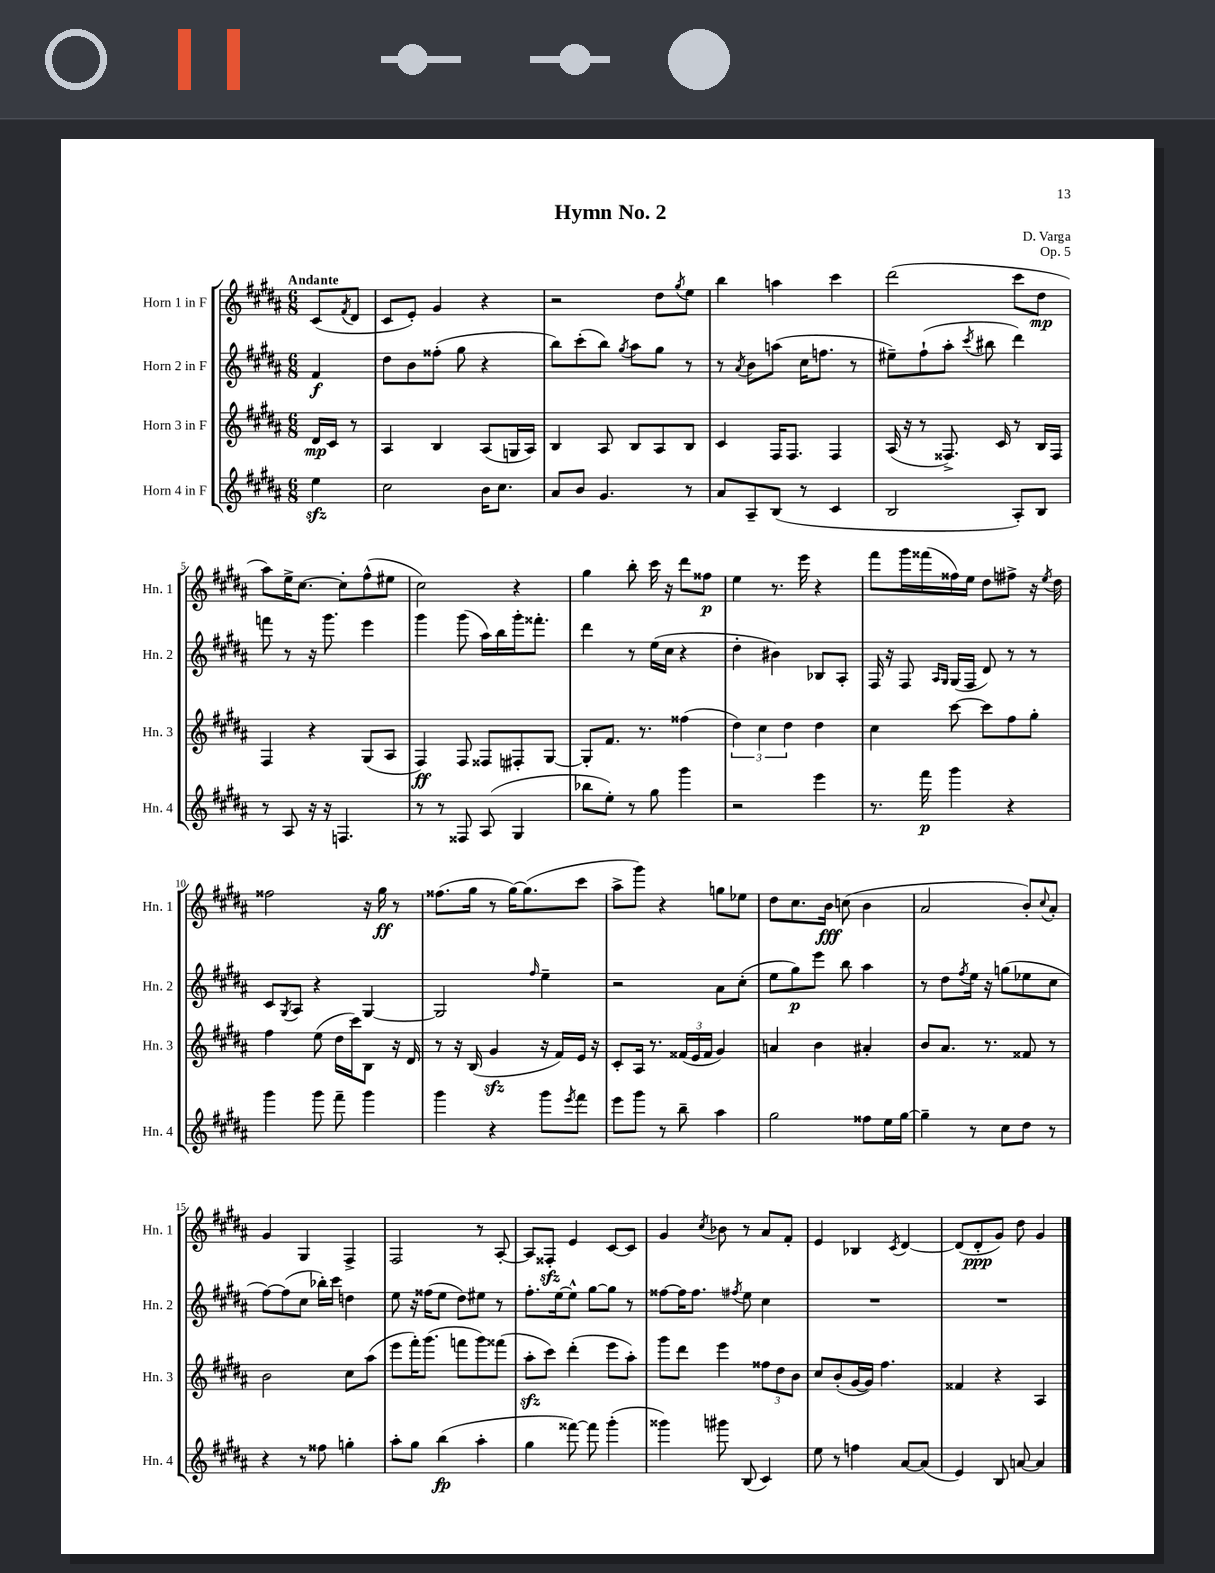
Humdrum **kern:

**kern	**dynam	**kern	**dynam	**kern	**dynam	**kern	**dynam
*part4	*part4	*part3	*part3	*part2	*part2	*part1	*part1
*staff4	*staff4	*staff3	*staff3	*staff2	*staff2	*staff1	*staff1
*I"Horn 4 in F	*	*I"Horn 3 in F	*	*I"Horn 2 in F	*	*I"Horn 1 in F	*
*I'Hn. 4	*	*I'Hn. 3	*	*I'Hn. 2	*	*I'Hn. 1	*
*clefG2	*	*clefG2	*	*clefG2	*	*clefG2	*
*k[f#c#g#d#a#]	*	*k[f#c#g#d#a#]	*	*k[f#c#g#d#a#]	*	*k[f#c#g#d#a#]	*
*M6/8	*	*M6/8	*	*M6/8	*	*M6/8	*
=	=	=	=	=	=	=	=
!	!	!	!	!	!	!LO:TX:a:B:t=Andante	!
4eezz\	.	16d#/LL	mp	4f#/	f	(8c#/L	.
.	.	16c#/JJ	.	.	.	.	.
.	.	.	.	.	.	8qf#/	.
.	.	8r	.	.	.	8d#/J	.
=1	=1	=1	=1	=1	=1	=1	=1
2cc#\	.	4A#/	.	8dd#\L	.	8c#/L	.
.	.	.	.	8b\	.	8e'/J)	.
.	.	4B/	.	(8ff##X'\J	.	4g#/	.
.	.	.	.	8gg#\	.	.	.
16b\KL	.	(8A#/L	.	4r	.	4r	.
8.cc#\J	.	.	.	.	.	.	.
.	.	16Gn/L	.	.	.	.	.
.	.	16A#/JJ)	.	.	.	.	.
=2	=2	=2	=2	=2	=2	=2	=2
8a#/L	.	4B/	.	8bb\L)	.	2r	.
8b/J	.	.	.	(8ccc#'\	.	.	.
4.g#/	.	8A#/	.	8bb\J)	.	.	.
.	.	.	.	8qgg#/	.	.	.
.	.	8B/L	.	8aa#\L	.	.	.
.	.	8A#/	.	8gg#\J	.	8dd#\L	.
.	.	.	.	.	.	8qgg#/	.
8r	.	8B/J	.	8r	.	8ee\J	.
=3	=3	=3	=3	=3	=3	=3	=3
8a#/L	.	4c#/	.	8r	.	4bb\	.
.	.	.	.	8qa#/	.	.	.
8A#~/	.	.	.	8b\L	.	.	.
(8B/J	.	16F#/KL	.	(8aan\J	.	4aan\	.
.	.	8.F#/J	.	.	.	.	.
8r	.	.	.	16cc#\KL	.	.	.
.	.	.	.	8.ffn\J	.	.	.
4c#/	.	4F#/	.	.	.	4ccc#\	.
.	.	.	.	8r	.	.	.
=4	=4	=4	=4	=4	=4	=4	=4
2B/	.	(16A#/	.	8ee#X~\L)	.	(2ddd#\	.
.	.	16r	.	.	.	.	.
.	.	8r	.	(8ff#`\	.	.	.
.	.	8.F##X^/)	.	8aa#'\J	.	.	.
.	.	.	.	8qccc#/	.	.	.
.	.	.	.	8bb#X\	.	.	.
.	.	16c#/	.	.	.	.	.
8A#'/L)	.	8r	.	4ddd#\)	.	8ccc#\L	.
8B/J	.	16B/LL	.	.	.	8dd#\J	mp
.	.	16F##/JJ	.	.	.	.	.
!!LO:LB:g=z
=5	=5	=5	=5	=5	=5	=5	=5
8r	.	4F#/	.	8fffn\	.	8aa#\L)	.
8A#/	.	.	.	8r	.	16ee^\K	.
.	.	.	.	.	.	[8.cc#\J	.
16r	.	4r	.	16r	.	.	.
16r	.	.	.	8.ggg#\	.	.	.
4.Fn/	.	.	.	.	.	8cc#'\L]	.
.	.	(8G#/L	.	4eee\	.	(8ff#^^\	.
.	.	8A#/J	.	.	.	8ee#X\J	.
=6	=6	=6	=6	=6	=6	=6	=6
8r	.	4F#/)	ff	4ggg#\	.	2cc#\)	.
8r	.	.	.	.	.	.	.
8F##X/	.	8F#/	.	(8ggg#\	.	.	.
(8A#/	.	8F##X/L	.	16aa#\LL)	.	.	.
.	.	.	.	16bb\	.	.	.
4G#/	.	8F#X'/	.	16ggg#'\J	.	4r	.
.	.	.	.	8.fff##X'\J	.	.	.
.	.	[8G#/J	.	.	.	.	.
=7	=7	=7	=7	=7	=7	=7	=7
8bb-X\L	.	8G#'/L]	.	4ddd#\	.	4gg#\	.
8ee'\J)	.	8.f#/J	.	.	.	.	.
8r	.	.	.	8r	.	8bb'\	.
.	.	8.r	.	.	.	.	.
8gg#\	.	.	.	(16ee\LL	.	16ccc#\	.
.	.	.	.	16cc#\JJ	.	16r	.
4ggg#\	.	(4ff##X\	.	4r	.	8ddd#\L	.
.	.	.	.	.	.	8ff##X\J	p
=8	=8	=8	=8	=8	=8	=8	=8
2r	.	6dd#\)	.	4dd#'\	.	4ee\	.
.	.	6cc#\	.	.	.	.	.
.	.	.	.	4b#X\)	.	8.r	.
.	.	6dd#\	.	.	.	.	.
.	.	.	.	.	.	16eee\	.
4eee\	.	4dd#\	.	8B-X/L	.	4r	.
.	.	.	.	8A#'/J	.	.	.
=9	=9	=9	=9	=9	=9	=9	=9
8.r	.	4cc#\	.	16F#/	.	8fff#\L	.
.	.	.	.	16r	.	.	.
.	.	.	.	8F#/	.	16ggg#\L	.
16fff#\	p	.	.	.	.	(16fff##X\	.
.	.	.	.	16qqA#/LL	.	.	.
.	.	.	.	16qqG#/JJ	.	.	.
4ggg#\	.	[8ccc#\	.	(16G#/LL	.	16ff##X\)	.
.	.	.	.	16F#/JJ	.	16ee\JJ	.
.	.	8ccc#\L]	.	8d#/)	.	8dd#\L	.
4r	.	8ff#\	.	8r	.	8ff#X^\J	.
.	.	8gg#'\J	.	8r	.	16r	.
.	.	.	.	.	.	8qee/	.
.	.	.	.	.	.	16dd#\	.
!!LO:LB:g=z
=10	=10	=10	=10	=10	=10	=10	=10
4ggg#\	.	4ff#\	.	8c#/L	.	2ff##X\	.
.	.	.	.	8qG#/	.	.	.
.	.	.	.	8A#/J	.	.	.
8ggg#\	.	(8ee\	.	4r	.	.	.
8fff#~\	.	16dd#\LL	.	.	.	.	.
.	.	16ccc#\J)	.	.	.	.	.
4ggg#\	.	8B\J	.	[4G#/	.	16r	.
.	.	.	.	.	.	16gg#\	ff
.	.	16r	.	.	.	8r	.
.	.	16d#/	.	.	.	.	.
=11	=11	=11	=11	=11	=11	=11	=11
4ggg#\	.	8r	.	2G#/]	.	(8.ff##X\L	.
.	.	16r	.	.	.	.	.
.	.	(16B/	.	.	.	16gg#\Jk	.
4r	.	4g#zz/	.	.	.	8r	.
.	.	.	.	.	.	[16gg#\KL)	.
.	.	.	.	.	.	(8.gg#\]	.
.	.	.	.	16qqff#/	.	.	.
8ggg#\L	.	16r	.	4ee~\	.	.	.
.	.	16f#/LL)	.	.	.	.	.
8qeee/	.	.	.	.	.	.	.
8fff#\J	.	16e/JJ	.	.	.	8ccc#\J	.
.	.	16r	.	.	.	.	.
=12	=12	=12	=12	=12	=12	=12	=12
8eee\L	.	8c#'/L	.	2r	.	8aa#^\L	.
8ggg#\J	.	16A#/Jk	.	.	.	8ggg#\J)	.
.	.	8.r	.	.	.	.	.
8r	.	.	.	.	.	4r	.
8bb~\	.	(24f##X/LL	.	.	.	.	.
.	.	24e/	.	.	.	.	.
.	.	24f##/JJ	.	.	.	.	.
4aa#\	.	4g#/)	.	8a#\L	.	8ggn\L	.
.	.	.	.	(8cc#'\J	.	8ee-X\J	.
=13	=13	=13	=13	=13	=13	=13	=13
2gg#\	.	4an/	.	8ee\L	.	8dd#\L	.
.	.	.	.	8gg#\)	p	8.cc#\	.
.	.	4b\	.	8eee\J	.	.	.
.	.	.	.	.	.	16b\Jk	fff
.	.	.	.	8bb\	.	(8ccn\	.
8ff##X\L	.	4a#X'/	.	4aa#\	.	4b\	.
16ee\L	.	.	.	.	.	.	.
[16gg#\JJ	.	.	.	.	.	.	.
=14	=14	=14	=14	=14	=14	=14	=14
4gg#~\]	.	8b/L	.	8r	.	2a#/	.
.	.	8.a#/J	.	8dd#\L	.	.	.
.	.	.	.	8qff#/	.	.	.
8r	.	.	.	16ee\Jk	.	.	.
.	.	8.r	.	16r	.	.	.
8cc#\L	.	.	.	(8ggn\L	.	.	.
8dd#\J	.	8f##X/	.	8ee-X\	.	8b'/L)	.
.	.	.	.	.	.	8qqcc#/	.
8r	.	8r	.	8cc#\J	.	8a#'/J	.
!!LO:LB:g=z
=15	=15	=15	=15	=15	=15	=15	=15
4r	.	2b\	.	[8ff#\L)	.	4g#/	.
.	.	.	.	(8ff#\]	.	.	.
8r	.	.	.	8cc#\J	.	4G#/	.
8ff##X\	.	.	.	16bb-X'\LL)	.	.	.
.	.	.	.	16ccc#\JJ	.	.	.
4ggn'\	.	8cc#\L	.	4ddn\	.	4F#^/	.
.	.	(8aa#\J	.	.	.	.	.
=16	=16	=16	=16	=16	=16	=16	=16
8aa#'\L	.	8eee\L	.	8ee\	.	2F#/	.
8gg#\J	.	16fff#'\K)	.	16r	.	.	.
.	.	(8.ggg#\J	.	(16ff##X\KL	.	.	.
(4bb\	fp	.	.	8ee\J	.	.	.
.	.	8fffn\L	.	8dd#\L)	.	.	.
4aa#'\	.	8ggg#\)	.	8ee#X\J	.	8r	.
.	.	(8fff##X\J	.	8r	.	[8A#'/	.
=17	=17	=17	=17	=17	=17	=17	=17
4gg#\	.	8aa#zz'\L	.	8.ff#'\L	.	8A#/L]	.
.	.	8ccc#\J)	.	.	.	8F##Xzz'/J	.
.	.	.	.	[16ee\k	.	.	.
[8fff##X\)	.	(4ddd#'\	.	8ee^^\J]	.	4e/	.
8fff##\]	.	.	.	[8gg#\L	.	.	.
(4ggg#'\	.	8eee\L	.	8gg#\J]	.	[8c#/L	.
.	.	8aa#'\J)	.	8r	.	8c#/J]	.
=18	=18	=18	=18	=18	=18	=18	=18
4ggg##X\)	.	8ggg#\L	.	[8ff##X\L	.	4g#/	.
.	.	8ddd#\J	.	16ff##\K]	.	.	.
.	.	.	.	8.ff##\J	.	.	.
.	.	.	.	.	.	8qcc#/	.
8ggg#X\	.	4eee\	.	.	.	8b-X\	.
.	.	.	.	8qff#X/	.	.	.
(8B/	.	.	.	8ee\	.	8r	.
4c#/)	.	12ff##X\L	.	4cc#\	.	8a#/L	.
.	.	12dd#\	.	.	.	.	.
.	.	.	.	.	.	8f#'/J	.
.	.	12b\J	.	.	.	.	.
=19	=19	=19	=19	=19	=19	=19	=19
8ee\	.	8cc#/L	.	2.r	.	4e/	.
8r	.	(8b'/	.	.	.	.	.
4ffn\	.	[16g#/L	.	.	.	4B-X/	.
.	.	16g#/JJ])	.	.	.	.	.
.	.	4.ff#\	.	.	.	.	.
.	.	.	.	.	.	8qc#/	.
[8a#/L	.	.	.	.	.	[4d#/	.
(8a#/J]	.	.	.	.	.	.	.
=20	=20	=20	=20	=20	=20	=20	=20
4e/)	.	4f##X/	.	2.r	.	(8d#/L]	.
.	.	.	.	.	.	8d#'/	ppp
8B/	.	4r	.	.	.	8g#/J)	.
[8an/	.	.	.	.	.	8dd#\	.
4a/]	.	4A#/	.	.	.	4g#/	.
==	==	==	==	==	==	==	==
*-	*-	*-	*-	*-	*-	*-	*-
